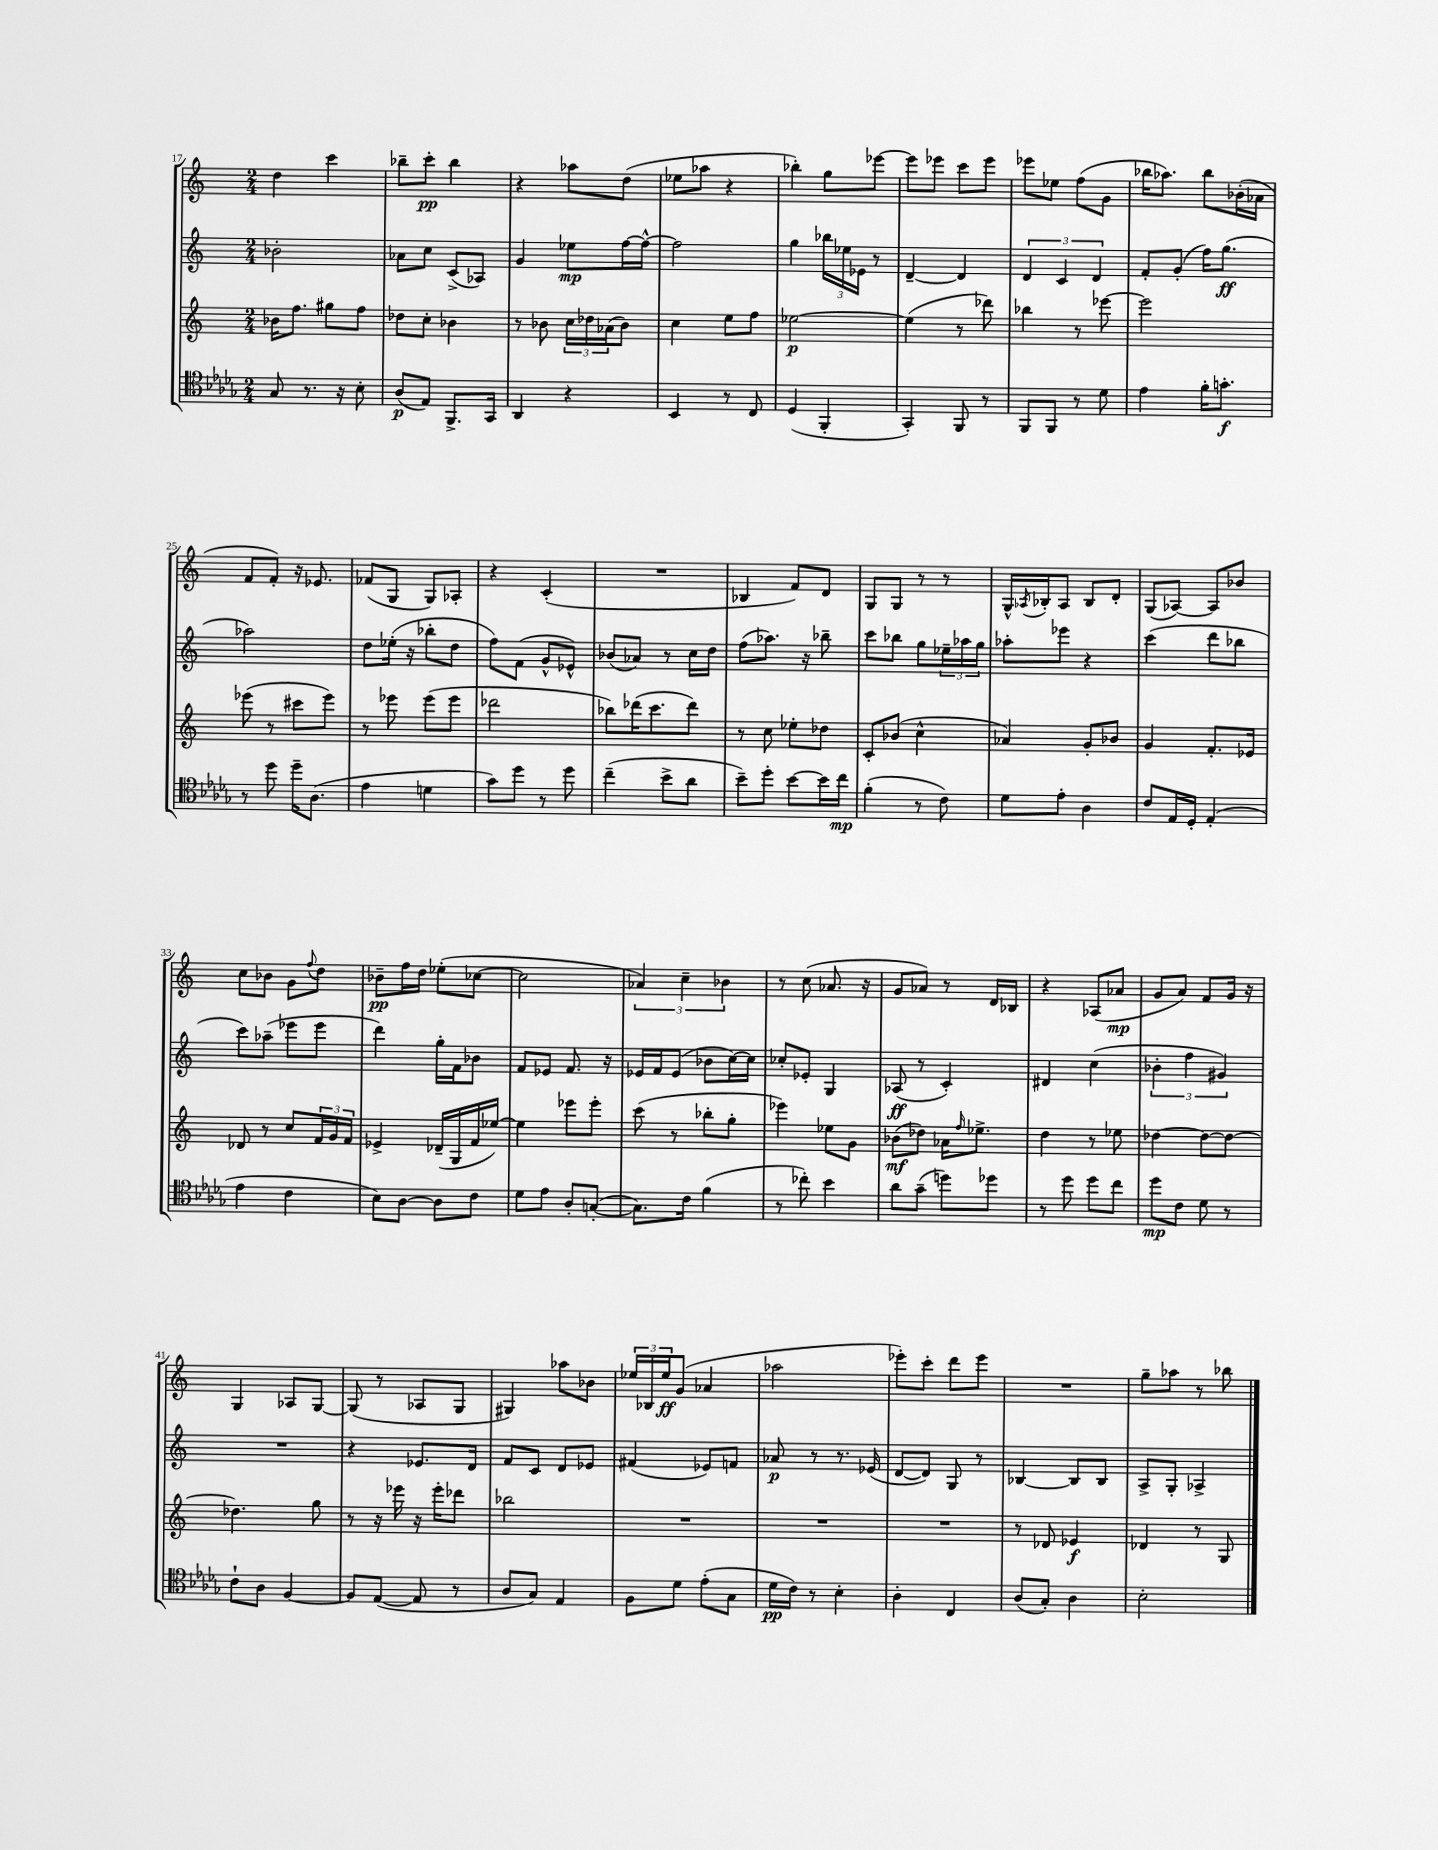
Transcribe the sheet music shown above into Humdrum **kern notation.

**kern	**kern	**kern	**kern
*staff4	*staff3	*staff2	*staff1
*clefC4	*clefG2	*clefG2	*clefG2
*k[b-e-a-d-g-]	*k[]	*k[]	*k[]
*M2/4	*M2/4	*M2/4	*M2/4
8G-	16b-	2b-'	4dd
.	8.ff	.	.
8.r	.	.	.
.	8gg#	.	4ccc
16r	.	.	.
8B-'	8ff	.	.
=	=	=	=
(8A-	8dd-	8a-	8bb-~
8E-)	8cc'	8cc	8ccc'
8.FF^	4b-	(8c^	4bb-
.	.	8A-)	.
16GG-	.	.	.
=	=	=	=
4AA-	8r	4g	4r
.	8b-	.	.
4r	24cc	8ee-	8aa-
.	24dd-	.	.
.	(24a-	.	.
.	8b-)	[16ff	(8dd
.	.	16ff^^_	.
=	=	=	=
4BB-	4cc	2ff]	8ee-
.	.	.	8aa-
8r	8ee	.	4r
8C	8ff	.	.
=	=	=	=
(4D-	[2ee-	4gg	4bb-')
4FF'	.	24bb-	8gg
.	.	24ee-	.
.	.	24e-	.
.	.	8r	[8eee-
=	=	=	=
4GG-')	(4ee-]	[4d~	8eee-]
.	.	.	8eee-
8FF	8r	4d]	8ccc
8r	8ddd-)	.	8eee-
=	=	=	=
8FF	4bb-	6d	8eee-
8FF	.	.	8ee-
.	.	6c	.
8r	8r	.	(8ff
.	.	6d	.
8d-	[8eee-	.	8g
=	=	=	=
4e-	2eee-]	8f'	16bb-
.	.	.	8.aa-)
.	.	(8g'	.
16f'	.	16ff)	8bb-
8.g'	.	(8.gg	.
.	.	.	(16b-'
.	.	.	16a-
=	=	=	=
8r	(8eee-	2aa-)	8f
8dd-	8r	.	8f')
16dd-~	8ccc#	.	16r
(8.A-	.	.	8.e-
.	8eee-)	.	.
=	=	=	=
4e-	8r	8dd	(8f-
.	8eee-	(16ee-'	8G
.	.	16r	.
4d	(8eee-	8bb-'	8G)
.	8eee-	8dd	8A-'
=	=	=	=
8g-)	2ddd-	8ff)	4r
8dd-	.	(8f	.
8r	.	8g^^	(4c'
8dd-	.	8e-^^)	.
=	=	=	=
(4cc~	8bb-)	(8b-	2r
.	(16ddd-	8a-)	.
.	8.ccc	.	.
8b-^	.	8r	.
8a-	8ddd-)	16cc	.
.	.	16dd	.
=	=	=	=
8b-~)	8r	(8ff	4B-
8dd-'	8cc	8.aa-)	.
[8b-	8ee-'	.	8f)
.	.	16r	.
16b-]	8dd-	8bb-~	8d
16cc	.	.	.
=	=	=	=
(4f'	8c'	8ccc	8G
.	(8b-	8bb-	8G
8r	4cc^^	8gg	8r
8c)	.	24ee-~	8r
.	.	24aa-	.
.	.	24gg	.
=	=	=	=
8d-	4a-)	8aa-'	16G^^
.	.	.	8qA-
.	.	.	16B-'
8e-'	.	8eee-	8A-
4A-	8g'	4r	8B-
.	8b-	.	8d'
=	=	=	=
8c	4g	(4ccc	(8G
16E-	.	.	[8A-)
16D-'	.	.	.
(4E-'	8.f'	8ddd	8A-]
.	.	8bb-	8b-
.	16e-	.	.
=	=	=	=
4e-	8d-	8ccc)	8cc
.	8r	(8aa-~	8b-
4c	8cc	8eee-	8g
.	.	.	8qqff
.	24f	8eee-	8dd
.	24g	.	.
.	24f	.	.
=	=	=	=
8B-)	4e-^	4ddd)	8b-~
[8A-	.	.	16ff
.	.	.	16dd
8A-]	(16d-~	16gg'	(8ee-'
.	16G	16f	.
8c	16f	8b-	[8cc-
.	[16ee-)	.	.
=	=	=	=
8d-	4ee-]	8f	2cc-]
8e-	.	8e-	.
8A-'	8eee-	8.f	.
([8G'	8eee-'	.	.
.	.	16r	.
=	=	=	=
8.G])	(8ccc	16e-	6a-)
.	.	16f	.
.	8r	(8e-	.
.	.	.	6cc~
16c	.	.	.
(4f	8bb-'	8b-	.
.	.	.	6b-
.	8gg'	[16cc)	.
.	.	16cc]	.
=	=	=	=
8r	4eee-)	8cc-'	8r
8cc-')	.	8e-'	(8cc
4b-	8ee-	4G	8.a-
.	8g	.	.
.	.	.	16r
=	=	=	=
8a-	(8b-	(8A-	8g
(8g-~	8dd-)	8r	8a-)
8dd)	16a-	4c')	8r
.	16qqff	.	.
.	8.ee-^	.	.
8dd-	.	.	16d
.	.	.	16B-
=	=	=	=
8r	4dd	4d#	4r
8dd-	.	.	.
8dd-	8r	(4cc	(8A-
8cc	8ee-	.	8a-
=	=	=	=
8dd-	[4dd-	6b-'	8g
8c	.	.	8a)
.	.	6ff	.
8d-	8dd-_	.	8f
.	.	6g#)	.
8r	8dd-_	.	16g
.	.	.	16r
=	=	=	=
8c`	4.dd-]	2r	4G
8A-	.	.	.
[4F	.	.	8A-
.	8gg	.	[8G
=	=	=	=
8F]	8r	4r	(8G]
([8E-	16r	.	8r
.	16eee-	.	.
8E-]	16r	8.e-	8A-
.	16eee-'	.	.
8r	8ddd-	.	8G
.	.	16d	.
=	=	=	=
8A-	2bb-	8f	4G#)
8G-)	.	8c	.
4E-	.	8d	8aa-
.	.	8e-	8b-
=	=	=	=
8F	2r	(4f#	24ee-
.	.	.	24B-
.	.	.	24ee-
8d-	.	.	(8g
(8e-'	.	8e-)	4a-
8G-	.	8f	.
=	=	=	=
16d-	2r	8a-	2aa-
16c)	.	.	.
8r	.	8r	.
4B-'	.	8.r	.
.	.	(16e-	.
=	=	=	=
4A-'	2r	[8d	8eee-')
.	.	8d])	8ccc'
4C	.	8G	8ddd
.	.	8r	8eee-
=	=	=	=
(8A-	8r	[4B-	2r
8G-')	8d-	.	.
4A-	4e-	8B-]	.
.	.	8B-	.
=	=	=	=
2B-'	4d-	8A^	8gg~
.	.	8G'	8aa-
.	8r	4A-^	8r
.	8G	.	8bb-
==	==	==	==
*-	*-	*-	*-
